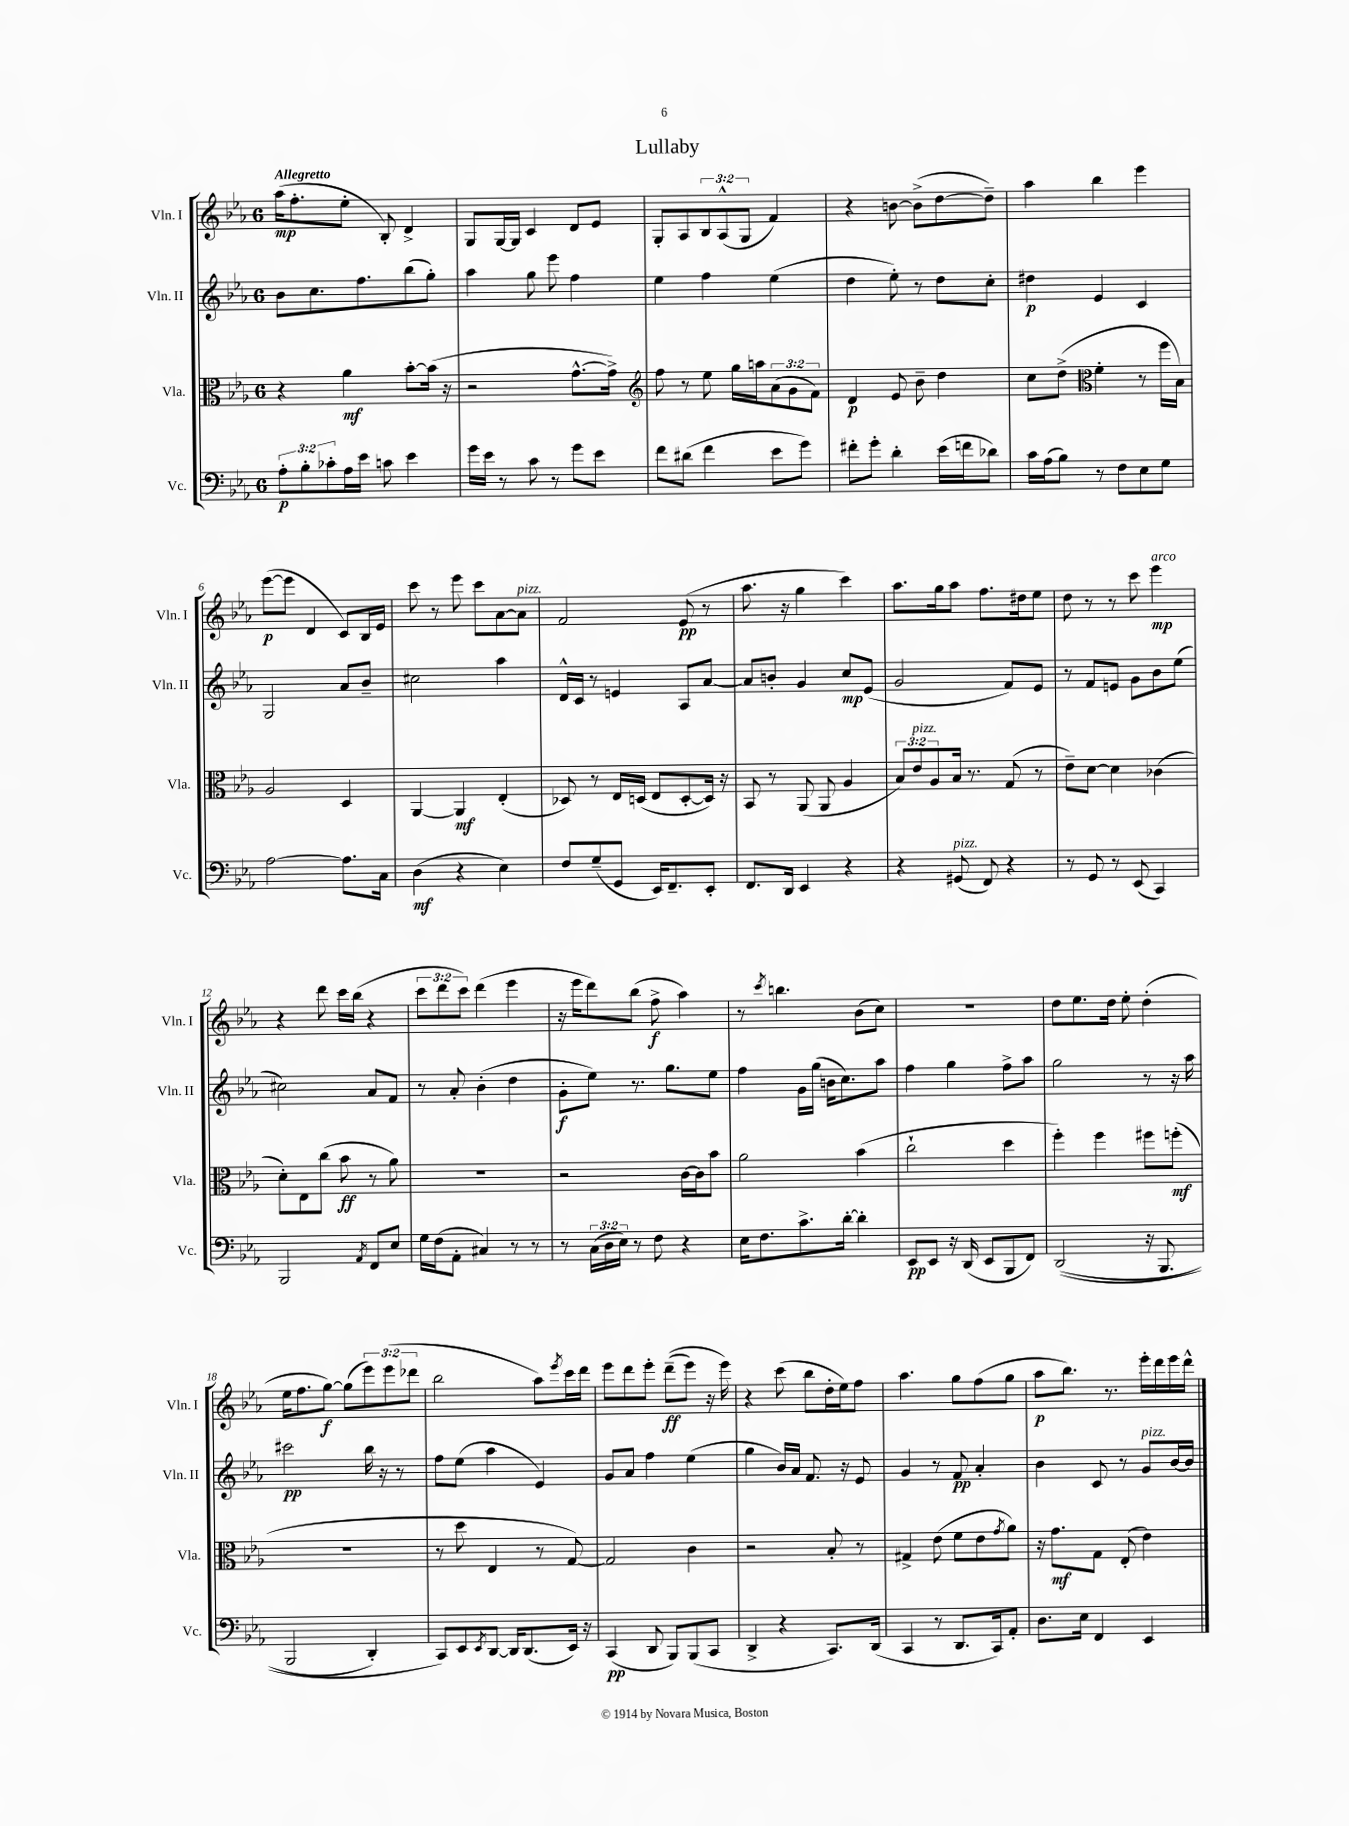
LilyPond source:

\header { title = "Lullaby" }
<<
\new StaffGroup <<
\new Staff = "s0" \with { instrumentName = "Vln. I" shortInstrumentName = "Vln. I" } {
    \clef treble \key ees \major \once \override Staff.TimeSignature.style = #'single-digit \time 6/8 \override Staff.TupletNumber.text = #tuplet-number::calc-fraction-text \tempo "Allegretto"
    aes''16\mp( f''8.-. ees''8-. bes8-.) d'4-> |
    g8 g16~ g16 c'4 d'8 ees'8 |
    g8-. aes8 \tuplet 3/2 { bes8 aes8-^( g8 } f'4) |
    r4 b'8~ b'8->( d''8~ d''8--) |
    aes''4 bes''4 ees'''4 |
    ees'''8~\p( ees'''8 d'4 c'8) bes16 ees'16 |
    c'''8 r8 ees'''8 c'''8 aes'8~ aes'8^\markup { \italic "pizz." } |
    f'2 ees'8\pp( r8 |
    aes''8. r16 g''4 c'''4) |
    aes''8. g''16 aes''8 f''8. dis''16 ees''8 |
    d''8 r8 r8 c'''8 ees'''4\mp^\markup { \italic "arco" } |
    r4 d'''8 c'''16 bes''16( r4 |
    \tuplet 3/2 { c'''8 d'''8 c'''8) } d'''4( ees'''4 |
    r16 ees'''16 d'''8) bes''8( f''8->\f aes''4) |
    r8 \acciaccatura { c'''8 } b''4. bes'8( c''8) |
    R2. |
    d''8 ees''8. d''16 ees''8-. d''4-.( |
    ees''16 f''8. g''8~\f) g''8( \tuplet 3/2 { ees'''8) ees'''8( des'''8 } |
    bes''2 aes''8) \acciaccatura { ees'''8 } c'''16 d'''16 |
    ees'''8 d'''8 ees'''8-. d'''8--\ff(\( ees'''8) r16 ees'''16\) |
    r4 c'''8( bes''8 d''16-. ees''16) f''8 |
    aes''4. g''8 f''8( g''8 |
    aes''8\p bes''8.) r8. ees'''16-. d'''16 ees'''16 d'''16-^ \bar "|." |
}
\new Staff = "s1" \with { instrumentName = "Vln. II" shortInstrumentName = "Vln. II" } {
    \clef treble \key ees \major \once \override Staff.TimeSignature.style = #'single-digit \time 6/8
    bes'8 c''8. f''8. bes''8( g''8-.) |
    aes''4 g''8 ees'''8 f''4 |
    ees''4 f''4 ees''4( |
    d''4 ees''8-.) r8 d''8 c''8-. |
    dis''4\p ees'4 c'4 |
    g2 aes'8 bes'8-- |
    cis''2 aes''4 |
    d'16-^ c'16 r8 e'4 aes8 aes'8~ |
    aes'8 b'8-. g'4 c''8\mp ees'8( |
    g'2 f'8) ees'8 |
    r8 f'8 e'8 g'8 bes'8 ees''8( |
    cis''2) aes'8 f'8 |
    r8 aes'8-. bes'4-.( d''4 |
    g'8-.\f ees''8) r8. g''8. ees''8 |
    f''4 g'16 g''16( b'16 c''8.) aes''8 |
    f''4 g''4 f''8-> aes''8 |
    g''2 r8 r16 aes''16 |
    cis'''2\pp bes''16 r16 r8 |
    f''8 ees''8( aes''4 ees'4) |
    g'8 aes'8 f''4 ees''4( |
    g''4 bes'16) aes'16 f'8. r16 ees'8 |
    g'4 r8 f'8\pp aes'4-. |
    bes'4 c'8 r8 g'8^\markup { \italic "pizz." } bes'16~ bes'16 \bar "|." |
}
\new Staff = "s2" \with { instrumentName = "Vla." shortInstrumentName = "Vla." } {
    \clef alto \key ees \major \once \override Staff.TimeSignature.style = #'single-digit \time 6/8 \override Staff.TupletNumber.text = #tuplet-number::calc-fraction-text
    r4 aes'4\mf bes'8~-. bes'16( r16 |
    r2 g'8.~-^ g'16->) |
    \clef treble f''8 r8 ees''8 g''16 a''16 \tuplet 3/2 { aes'8( g'8 f'8) } |
    d'4\p ees'8 bes'8-- d''4 |
    c''8 d''8->( \clef alto f'4-. r8 f''16 bes16) |
    aes2 d4 |
    aes,4~ aes,4\mf ees4-.( |
    des8) r8 ees16 d16( ees8 d8~-. d16) r16 |
    bes,8 r8 aes,8( aes,8 aes4 |
    \tuplet 3/2 { bes8) ees'8^\markup { \italic "pizz." } aes8 } bes16 r8. g8( r8 |
    ees'8--) d'8~ d'4 ces'4( |
    d'8-.) ees8 c''8( bes'8\ff r8 aes'8) |
    R2. |
    r2 c'16~ c'16 bes'8 |
    aes'2 bes'4( |
    c''2-! d''4 |
    f''4-.) f''4 fis''8 f''8-.\mf( |
    R2. |
    r8 d''8 ees4 r8 g8~) |
    g2 c'4 |
    r2 bes8-. r8 |
    gis4-> ees'8( f'8 ees'8 \acciaccatura { g'8 } aes'8) |
    r16 g'8.\mf g8 ees8-.( ees'4) \bar "|." |
}
\new Staff = "s3" \with { instrumentName = "Vc." shortInstrumentName = "Vc." } {
    \clef bass \key ees \major \once \override Staff.TimeSignature.style = #'single-digit \time 6/8 \override Staff.TupletNumber.text = #tuplet-number::calc-fraction-text
    \tuplet 3/2 { aes8-.\p bes8-. ces'8-. } aes16 ees'16 c'8 ees'4 |
    g'16 ees'16 r8 c'8 r8 g'8 ees'8 |
    f'8 dis'8( f'4 ees'8 g'8) |
    fis'8-. g'8-. d'4-. ees'16( f'16 des'8) |
    c'16 aes16( bes8) r8 f8 ees8 g8 |
    aes2~ aes8. c16 |
    d4\mf( r4 ees4) |
    f8 g8--( g,8 ees,16) f,8.-- ees,8-. |
    f,8. d,16 ees,4 r4 |
    r4 gis,8^\markup { \italic "pizz." }( f,8) r4 |
    r8 g,8 r8 ees,8( c,4) |
    bes,,2 \acciaccatura { aes,8 } f,8 ees8 |
    g16 f16( aes,8-. cis4) r8 r8 |
    r8 \tuplet 3/2 { c16( d16 ees16) } r8 f8 r4 |
    ees16 f8. c'8.-> d'16~-. d'4-. |
    ees,8\pp ees,8 r16 d,16( ees,8 bes,,8 f,8) |
    d,2(\( r16 bes,,8. |
    bes,,2 d,4-.) |
    c,8\) ees,8 \acciaccatura { ees,8 } d,8~ d,16 d,8.( ees,16) r16 |
    c,4\pp( d,8 bes,,8) bes,,8( c,8 |
    d,4-> r4 c,8.) d,16( |
    c,4 r8 d,8. c,16) aes,8-. |
    d8. ees16 f,4 ees,4 \bar "|." |
}
>>
>>
